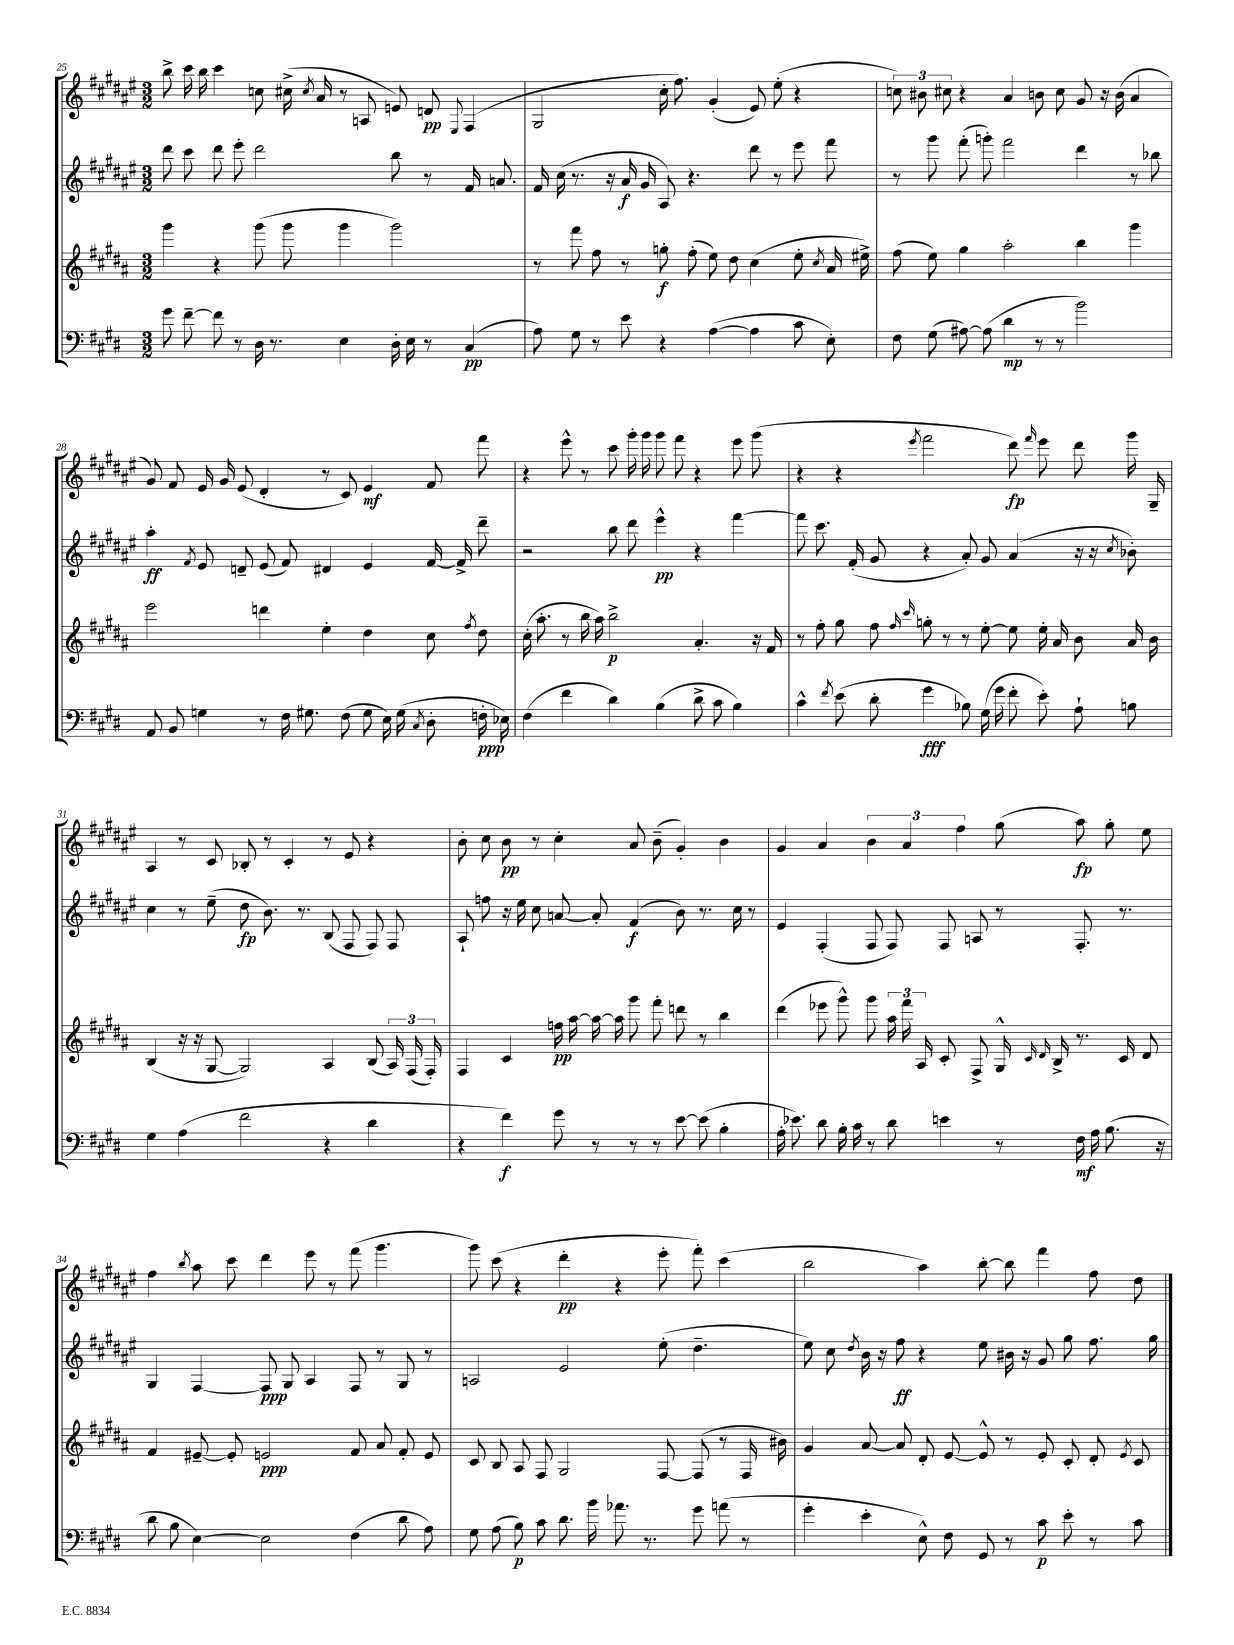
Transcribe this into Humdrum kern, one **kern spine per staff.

**kern	**kern	**kern	**kern
*staff4	*staff3	*staff2	*staff1
*clefF4	*clefG2	*clefG2	*clefG2
*k[f#c#g#d#]	*k[f#c#g#d#a#]	*k[f#c#g#d#a#e#]	*k[f#c#g#d#a#e#]
*M3/2	*M3/2	*M3/2	*M3/2
8g#	4ggg#	8ddd#	8bb^
[8f#~	.	8ccc#	16ccc#
.	.	.	16bb
8f#]	4r	8ddd#	4ccc#
8r	.	8eee#'	.
16D#	(8ggg#	2ddd#	8cc
8.r	.	.	.
.	8ggg#	.	(16cc#^
.	.	.	8qcc#
.	.	.	16a#
4E	4ggg#	.	8r
.	.	.	8A
16D#'	2ggg#)	8bb	8e)
16E	.	.	.
8r	.	8r	8d
.	.	.	8qqE#
(4C#	.	16f#	(4F#
.	.	8.a	.
=	=	=	=
8A)	8r	16f#	2G#
.	.	(16cc#	.
8G#	8fff#	8.r	.
8r	8ff#	.	.
.	.	16r	.
8e	8r	16a#	.
.	.	16g#	.
4r	8gg'	8A#)	16cc#'
.	.	.	8.ff#)
.	(8ff#'	4.r	.
([4A	8ee)	.	(4g#'
.	8dd#	.	.
4A]	(4cc#	8ddd#	8e#)
.	.	8r	(8ee#'
8c#	8ee'	8eee#	4r
.	8qcc#	.	.
8E')	16a#	8fff#	.
.	16ee#^)	.	.
=	=	=	=
8F#	(8ff#	8r	12cc)
.	.	.	12b#
(8G#	8ee)	8ggg#	.
.	.	.	12cc#
[8A#)	4gg#	(8fff#'	4r
(8A#]	.	8ggg')	.
4d#	2aa#'	2fff#	4a#
8r	.	.	8b
8r	.	.	8cc#
2b)	4bb	4ddd#	8g#
.	.	.	16r
.	.	.	(16b
.	4ggg#	8r	4a#
.	.	8bb-	.
=	=	=	=
8AA	2eee	4aa#'	8g#)
8BB	.	.	8f#
.	.	8qf#	.
4G	.	8e#	16e#
.	.	.	16g#
.	.	8d~	(8e#
8r	4ddd	(8e#	4d#'
16F#	.	8f#)	.
8.G#	.	.	.
.	4ee'	4d#	8r
(8F#	.	.	8c#)
8G#	4dd#	4e#	4e#
16E)	.	.	.
(16G#	.	.	.
8qC#	.	.	.
8D#'	8cc#	[16f#	8f#
.	.	16f#^]	.
.	8qff#	.	.
16F'	8dd#	8ddd#~	8fff#
16E-)	.	.	.
=	=	=	=
(4F#	(16cc#'	2r	4r
.	8.aa#'	.	.
4f#	8r	.	8eee#^^
.	16bb	.	8r
.	16aa#)	.	.
4d#)	2bb^	8bb	8ccc#
.	.	8ddd#	16ggg#'
.	.	.	16ggg#
(4B	.	4eee#^^	8ggg#
.	.	.	8fff#
8d#^	4.a#'	4r	4r
8c#	.	.	.
4B)	.	[4fff#	8eee#
.	16r	.	(8ggg#
.	16f#	.	.
=	=	=	=
4c#^^	8r	8fff#]	4r
.	8ff#'	8.ccc#	.
8qf#	.	.	.
(8e	8gg#	.	4r
.	.	(16f#'	.
8d#'	8ff#	8g#	.
.	16qqff#	.	.
.	16qqccc#	.	8qeee#
4g#	8gg'	4r	2fff#
.	8r	.	.
8B-)	8r	8a#')	.
(16G#	[8ee'	8g#	.
16g#	.	.	.
8f#'	8ee]	(4a#	8ddd#)
.	.	.	16qqfff#
8e')	16ee'	.	8eee#
.	16a#	.	.
8A`	8b	16r	8ddd#
.	.	16r	.
.	.	8qcc#	.
8B	16a#	8b-')	16ggg#
.	16b	.	16G#~
=	=	=	=
4G#	(4B	4cc#	4A#
(4A	16r	8r	8r
.	16r	.	.
.	[8G#	(8ee#~	8c#
2f#	2G#])	8dd#	8B-'
.	.	8.b)	8r
.	.	.	4c#'
.	.	8.r	.
4r	4A#	(8B	8r
.	.	8F#	8e#
4d#	(8B	8F#)	4r
.	24A#)	8F#	.
.	(24F#	.	.
.	24F#')	.	.
=	=	=	=
4r	4F#	8A#`	8b'
.	.	8ff	8cc#
4f#)	4c#	16r	8b
.	.	16ee#	.
.	.	8cc#	8r
8g#	16ff	[8a	4cc#'
.	[16aa#	.	.
8r	16aa#_	8a']	.
.	16aa#]	.	.
8r	8ggg#	(4f#	8a#
8r	8fff#'	.	(8b~
[8e	8ddd	8b)	4g#')
(8e]	8r	8.r	.
4B'	4bb	.	4b
.	.	16cc#	.
.	.	8r	.
=	=	=	=
16A'	(4ddd#	4e#	4g#
8.e-)	.	.	.
8d#	8eee-	(4F#'	4a#
16B'	8ggg#^^)	.	.
16c#	.	.	.
8r	8ggg#	8F#	6b
8d#	24aa#	8F#)	.
.	24fff#	.	6a#
.	24A#	.	.
4e	8c#'	8F#	.
.	.	.	6ff#
.	8F#^	8A	.
8r	16G#^^	8r	(8gg#
.	16qqc#	.	.
.	16qqd#	.	.
.	16B^	.	.
16F#	8.r	8.F#'	8aa#)
16A	.	.	.
(8.B	.	.	8gg#'
.	16c#	8.r	.
.	8d#	.	8ee#
16r	.	.	.
=	=	=	=
8d#	4f#	4G#	4ff#
8B	.	.	.
.	.	.	8qbb
[4E)	[8e#~	[4F#	8aa#
.	8e#']	.	8ccc#
2E]	2e	8F#]	4ddd#
.	.	8G#	.
.	.	4A#	8eee#
.	.	.	8r
(4F#	8f#	8F#	(8fff#
.	8a#	8r	4.ggg#
8d#	8f#'	8G#	.
8A)	8e	8r	.
=	=	=	=
8G#	8c#	2A	8ggg#)
(8A	8B	.	(8ccc#
8B)	8A#	.	4r
8c#	8F#	.	.
8.d#	2G#	2e#	4ddd#'
16b	.	.	.
8.a-	.	.	4r
8.r	.	.	.
.	[8F#	(8ee#'	8eee#'
8g#	(8F#]	4.dd#~	8fff#')
(8a	8r	.	(4ccc#
8r	16F#	.	.
.	16b#)	.	.
=	=	=	=
4g#'	4g#	8ee#)	2bb
.	.	8cc#	.
.	.	8qdd#	.
4e'	[8a#	16b	.
.	.	16r	.
.	8a#]	8ff#	.
8E^^)	8d#'	4r	4aa#)
8F#	[8e	.	.
8GG#	8e^^]	8ee#	[8bb'
8r	8r	16b#	8bb]
.	.	16r	.
8c#	8e'	8g#	4fff#
8e'	8c#'	8gg#	.
8r	8d#'	8.ff#	8ff#
.	8qe	.	.
8c#	8c#	.	8dd#
.	.	16gg#	.
==	==	==	==
*-	*-	*-	*-
